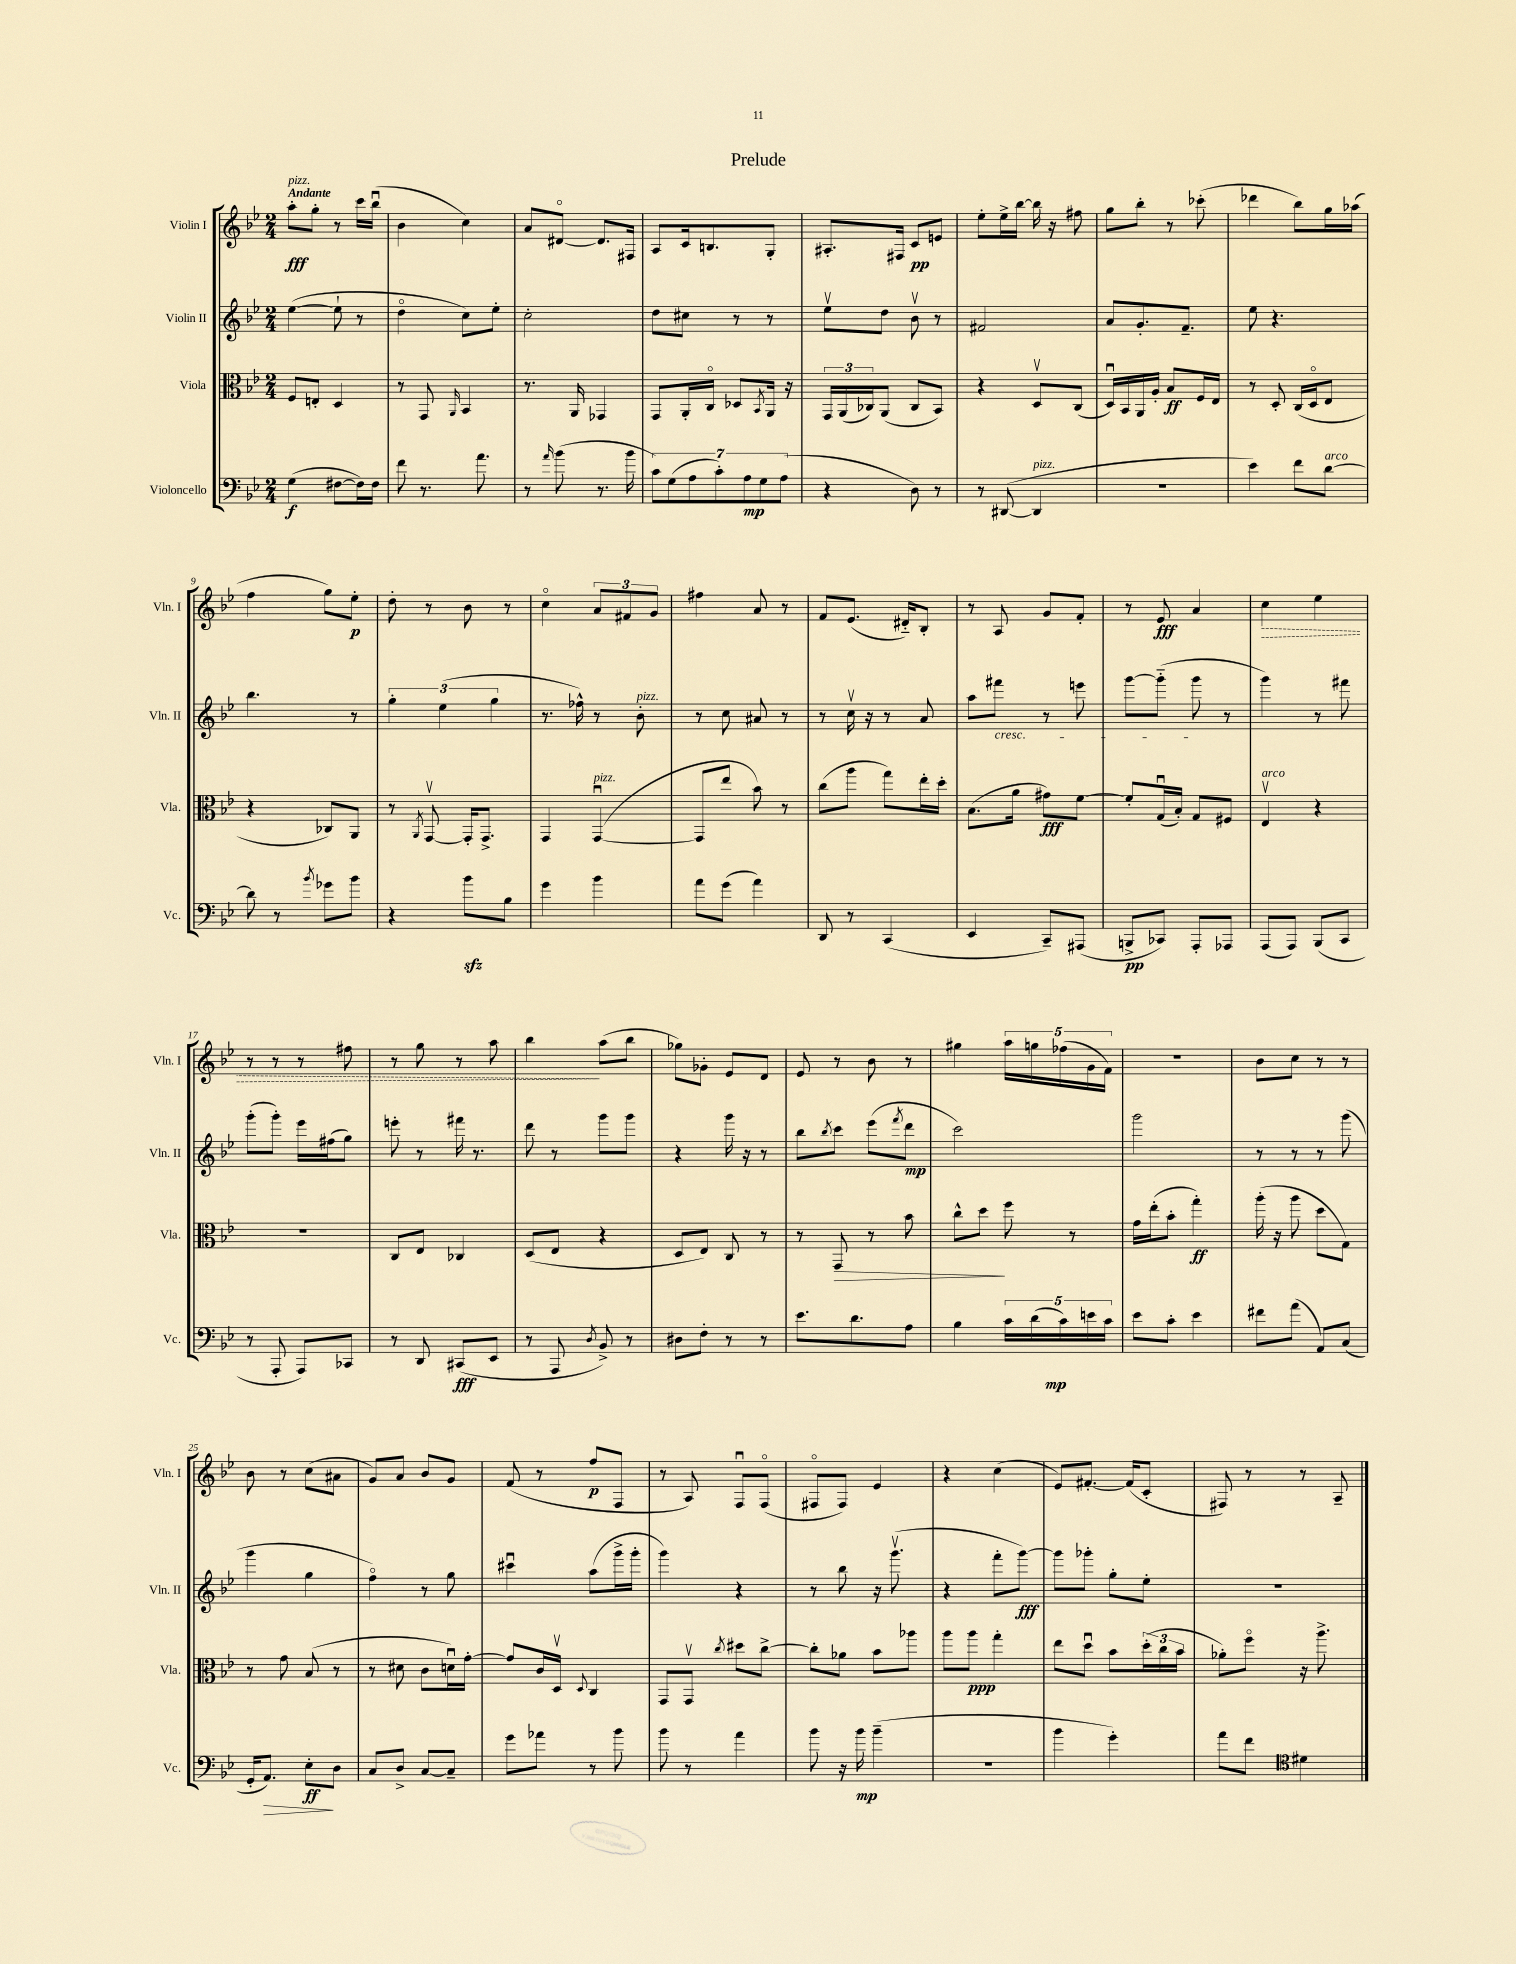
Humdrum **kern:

**kern	**dynam	**kern	**dynam	**kern	**dynam	**kern	**dynam
*part4	*part4	*part3	*part3	*part2	*part2	*part1	*part1
*staff4	*staff4	*staff3	*staff3	*staff2	*staff2	*staff1	*staff1
*I"Violoncello	*	*I"Viola	*	*I"Violin II	*	*I"Violin I	*
*I'Vc.	*	*I'Vla.	*	*I'Vln. II	*	*I'Vln. I	*
*clefF4	*	*clefC3	*	*clefG2	*	*clefG2	*
*k[b-e-]	*	*k[b-e-]	*	*k[b-e-]	*	*k[b-e-]	*
*M2/4	*	*M2/4	*	*M2/4	*	*M2/4	*
=1	=1	=1	=1	=1	=1	=1	=1
!	!	!	!	!	!	!LO:TX:a:B:t=Andante	!
!	!	!	!	!	!	!LO:TX:a:i:t=pizz.	!
(4G\	f	8F/L	.	([4ee-\	.	8aa'\L	fff
.	.	8En'/J	.	.	.	8gg'\J	.
[8F#X\L	.	4D/	.	8ee-`\]	.	8r	.
16F#\L])	.	.	.	8r	.	16ccc\LL	.
16F#\JJ	.	.	.	.	.	(16bb-u\JJ	.
=2	=2	=2	=2	=2	=2	=2	=2
8f\	.	8r	.	4dd\	.	4b-\	.
8.r	.	8GG/	.	.	.	.	.
.	.	16qqAA/	.	.	.	.	.
.	.	4BB-/	.	8cc\L)	.	4cc\)	.
8.a\	.	.	.	.	.	.	.
.	.	.	.	8ee-'\J	.	.	.
=3	=3	=3	=3	=3	=3	=3	=3
8r	.	8.r	.	2cc'\	.	8a/L	.
16qqa/	.	.	.	.	.	.	.
(8b-\	.	.	.	.	.	[8d#X/J	.
.	.	16AA/	.	.	.	.	.
8.r	.	4GG-X/	.	.	.	8.d#/L]	.
16b-\	.	.	.	.	.	16F#X/Jk	.
=4	=4	=4	=4	=4	=4	=4	=4
14c\L)	.	8GG/L	.	8dd\L	.	8A/L	.
(14G\	.	.	.	.	.	.	.
.	.	16AA'/L	.	8cc#X\J	.	16c/k	.
14A\	.	.	.	.	.	.	.
.	.	16C/JJ	.	.	.	8.Bn/	.
14c'\)	.	.	.	.	.	.	.
.	.	8D-X/L	.	8r	.	.	.
14A\	mp	.	.	.	.	.	.
14G\	.	.	.	.	.	.	.
.	.	8qBB-/	.	.	.	.	.
.	.	16AA/Jk	.	8r	.	8G'/J	.
(14A\J	.	.	.	.	.	.	.
.	.	16r	.	.	.	.	.
=5	=5	=5	=5	=5	=5	=5	=5
4r	.	24GG/LL	.	8ee-v\L	.	8.A#X'/L	.
.	.	(24AA/	.	.	.	.	.
.	.	24C-X/J)	.	.	.	.	.
.	.	(8AA/J	.	8dd\J	.	.	.
.	.	.	.	.	.	16F#X/Jk	.
8D\)	.	8C-/L	.	8b-v\	.	8c/L	pp
8r	.	8BB-/J)	.	8r	.	8en/J	.
=6	=6	=6	=6	=6	=6	=6	=6
8r	.	4r	.	2f#X/	.	8ee-'\L	.
([8DD#X/	.	.	.	.	.	16ee-^\L	.
.	.	.	.	.	.	[16bb-\JJ	.
!LO:TX:a:i:t=pizz.	!	!	!	!	!	!	!
4DD#/]	.	8Dv/L	.	.	.	16bb-\]	.
.	.	.	.	.	.	16r	.
.	.	(8C/J	.	.	.	8ff#X\	.
=7	=7	=7	=7	=7	=7	=7	=7
2r	.	16Du/LL)	.	8a/L	.	8gg\L	.
.	.	16BB-/	.	.	.	.	.
.	.	16AA/	.	8.g'/	.	8bb-'\J	.
.	.	16A'/JJ	.	.	.	.	.
.	.	8B-/L	ff	.	.	8r	.
.	.	.	.	8.f~/J	.	.	.
.	.	16F/L	.	.	.	(8ccc-X'\	.
.	.	16E-/JJ	.	.	.	.	.
=8	=8	=8	=8	=8	=8	=8	=8
4e-\)	.	8r	.	8ee-\	.	4ddd-X\	.
.	.	8D'/	.	4.r	.	.	.
8f\L	.	(16C/LL	.	.	.	8bb-\L)	.
.	.	16D/J	.	.	.	.	.
!LO:TX:a:i:t=arco	!	!	!	!	!	!	!
[8d\J	.	8E-/J	.	.	.	16gg\L	.
.	.	.	.	.	.	(16aa-X\JJ	.
!!LO:LB:g=z
=9	=9	=9	=9	=9	=9	=9	=9
8d\]	.	4r	.	4.bb-\	.	4ff\	.
8r	.	.	.	.	.	.	.
8qb-/	.	.	.	.	.	.	.
8g-X\L	.	8C-X/L)	.	.	.	8gg\L)	.
8b-\J	.	8AA/J	.	8r	.	8ee-'\J	p
=10	=10	=10	=10	=10	=10	=10	=10
4r	.	8r	.	6gg'\	.	8dd'\	.
.	.	8qAA/	.	.	.	.	.
.	.	[8GGv/	.	.	.	8r	.
.	.	.	.	(6ee-\	.	.	.
8b-zz\L	.	16GG'/KL]	.	.	.	8b-\	.
.	.	8.GG^/J	.	.	.	.	.
.	.	.	.	6gg\	.	.	.
8B-\J	.	.	.	.	.	8r	.
=11	=11	=11	=11	=11	=11	=11	=11
4g\	.	4GG/	.	8.r	.	4cc\	.
.	.	.	.	16ff-X^^\)	.	.	.
!	!	!LO:TX:a:i:t=pizz.	!	!	!	!	!
4b-\	.	([4GGu/	.	8r	.	12a/L	.
.	.	.	.	.	.	12f#X/	.
!	!	!	!	!LO:TX:a:i:t=pizz.	!	!	!
.	.	.	.	8b-'\	.	.	.
.	.	.	.	.	.	12g/J	.
=12	=12	=12	=12	=12	=12	=12	=12
8a\L	.	8GG/L]	.	8r	.	4ff#X\	.
(8g\J	.	8ee-/J	.	8cc\	.	.	.
4a\)	.	8b-\)	.	8a#X/	.	8a/	.
.	.	8r	.	8r	.	8r	.
=13	=13	=13	=13	=13	=13	=13	=13
8DD/	.	(8cc\L	.	8r	.	8f/L	.
8r	.	8aa\J	.	16ccv\	.	(8.e-/J	.
.	.	.	.	16r	.	.	.
(4CC/	.	8gg\L)	.	8r	.	.	.
.	.	.	.	.	.	16d#X/KL)	.
.	.	16ee-'\L	.	8a/	.	8B-'/J	.
.	.	16dd'\JJ	.	.	.	.	.
=14	=14	=14	=14	=14	=14	=14	=14
4EE-/	.	(8.B-\L	.	8aa\L	.	8r	.
!	!	!	!	!LO:TX:b:i:t=cresc.	!	!	!
.	.	.	.	8fff#X\J	.	8A/	.
.	.	16a\Jk	.	.	.	.	.
8CC~/L)	.	8g#X\L)	fff	8r	.	8g/L	.
(8AAA#X/J	.	[8f\J	.	8eeen\	.	8f'/J	.
=15	=15	=15	=15	=15	=15	=15	=15
8BBBn^/L	pp	8f'/L]	.	[8ggg\L	.	8r	.
8CC-X/J)	.	(16Gu/L	.	(8ggg\J]	.	8e-/	fff
.	.	16B-'/JJ)	.	.	.	.	.
8AAA'/L	.	8G/L	.	8ggg\	.	4a/	.
8AAA-X/J	.	8F#X/J	.	8r	.	.	.
=16	=16	=16	=16	=16	=16	=16	=16
!	!	!LO:TX:a:i:t=arco	!	!	!	!	!
!	!	!	!	!	!	!	!LO:HP:b
(8AAA/L	.	4E-v/	.	4ggg\)	.	4cc\	>
8AAA/J)	.	.	.	.	.	.	.
(8BBB-/L	.	4r	.	8r	.	4ee-\	.
8CC/J	.	.	.	8fff#X\	.	.	.
!!LO:LB:g=z
=17	=17	=17	=17	=17	=17	=17	=17
8r	.	2r	.	(8ggg'\L	.	8r	.
8AAA'/	.	.	.	8ggg'\J)	.	8r	.
8AAA/L)	.	.	.	16eee-\LL	.	8r	.
.	.	.	.	(16ff#X\J	.	.	.
8CC-X/J	.	.	.	8gg\J)	.	8ff#X\	.
=18	=18	=18	=18	=18	=18	=18	=18
8r	.	8C/L	.	8eeen'\	.	8r	.
8DD/	.	8E-/J	.	8r	.	8gg\	.
(8CC#X/L	fff	4C-X/	.	16fff#X\	.	8r	.
.	.	.	.	8.r	.	.	.
8EE-/J	.	.	.	.	.	8aa\	.
=19	=19	=19	=19	=19	=19	=19	=19
8r	.	(8D/L	.	8ddd\	.	4bb-\	.
8AAA/	.	8E-/J	.	8r	.	.	.
8qD/	.	.	.	.	.	.	.
8BB-^/)	.	4r	.	8ggg\L	.	(8aa\L	]
8r	.	.	.	8ggg\J	.	8bb-\J	.
=20	=20	=20	=20	=20	=20	=20	=20
8D#X\L	.	8D/L	.	4r	.	8gg-X\L)	.
8F'\J	.	8E-/J)	.	.	.	8g-X'\J	.
8r	.	8C/	.	16ggg\	.	8e-/L	.
.	.	.	.	16r	.	.	.
8r	.	8r	.	8r	.	8d/J	.
=21	=21	=21	=21	=21	=21	=21	=21
8.e-\L	.	8r	.	8bb-\L	.	8e-/	.
.	.	.	.	8qbb-/	.	.	.
!	!	!	!LO:HP:b	!	!	!	!
.	.	8GG/	>	8ccc\J	.	8r	.
8.d\	.	.	.	.	.	.	.
.	.	8r	.	(8eee-\L	.	8b-\	.
.	.	.	.	8qfff/	.	.	.
8A\J	.	8b-\	.	8ddd\J	mp	8r	.
=22	=22	=22	=22	=22	=22	=22	=22
4B-\	.	8cc^^\L	.	2ccc\)	.	4gg#X\	.
.	.	8dd\J	.	.	.	.	.
20c\LL	.	8ff\	]	.	.	20aa\LL	.
(20d\	.	.	.	.	.	20ggn\	.
20c\)	mp	.	.	.	.	(20ff-X\	.
.	.	8r	.	.	.	.	.
20en\	.	.	.	.	.	20g\	.
20c\JJ	.	.	.	.	.	20f\JJ)	.
=23	=23	=23	=23	=23	=23	=23	=23
8e-\L	.	16g\LL	.	2ggg\	.	2r	.
.	.	(16ee-'\J	.	.	.	.	.
8c'\J	.	8b-'\J	.	.	.	.	.
4e-\	.	4gg'\)	ff	.	.	.	.
=24	=24	=24	=24	=24	=24	=24	=24
8f#X\L	.	(16aa'\	.	8r	.	8b-\L	.
.	.	16r	.	.	.	.	.
(8a\J	.	8aa\	.	8r	.	8cc\J	.
8AA/L)	.	8dd\L	.	8r	.	8r	.
(8C/J	.	8G\J)	.	(8ggg\	.	8r	.
!!LO:LB:g=z
=25	=25	=25	=25	=25	=25	=25	=25
16GG'/KL	.	8r	.	4ggg\	.	8b-\	.
!	!LO:HP:b	!	!	!	!	!	!
8.AA/J)	>	.	.	.	.	.	.
.	.	8g\	.	.	.	8r	.
8E-'\L	ff	(8B-/	.	4gg\	.	(8cc\L	.
8D\J	]	8r	.	.	.	8a#X\J	.
=26	=26	=26	=26	=26	=26	=26	=26
8C/L	.	8r	.	4ff\)	.	8g/L)	.
8D^/J	.	8d#X\	.	.	.	8a/J	.
[8C/L	.	8c\L	.	8r	.	8b-/L	.
8C~/J]	.	16dnu\L)	.	8gg\	.	8g/J	.
.	.	[16g'\JJ	.	.	.	.	.
=27	=27	=27	=27	=27	=27	=27	=27
8g\L	.	8g/L]	.	4ccc#Xu\	.	(8f/	.
8a-X\J	.	16c/L	.	.	.	8r	.
.	.	16Dv/JJ	.	.	.	.	.
.	.	8qqD/	.	.	.	.	.
8r	.	4C/	.	(8aa\L	.	8ff/L	p
8b-\	.	.	.	16ggg^\L	.	8F/J	.
.	.	.	.	16ggg'\JJ	.	.	.
=28	=28	=28	=28	=28	=28	=28	=28
8b-\	.	8GG/L	.	4ggg\)	.	8r	.
8r	.	8GGv/J	.	.	.	8A/)	.
.	.	8qcc/	.	.	.	.	.
4a\	.	8dd#X\L	.	4r	.	8Fu/L	.
.	.	[8cc^\J	.	.	.	(8F/J	.
=29	=29	=29	=29	=29	=29	=29	=29
8b-\	.	8cc'\L]	.	8r	.	8F#X/L	.
16r	.	8a-X\J	.	8bb-\	.	8F#/J)	.
16b-\	mp	.	.	.	.	.	.
(4b-~\	.	8b-\L	.	16r	.	4e-/	.
.	.	.	.	(8.gggv\	.	.	.
.	.	8aa-X\J	.	.	.	.	.
=30	=30	=30	=30	=30	=30	=30	=30
2r	.	8aa\L	.	4r	.	4r	.
.	.	8aa\J	ppp	.	.	.	.
.	.	4gg'\	.	8fff'\L	.	(4cc\	.
.	.	.	.	[8ggg\J)	fff	.	.
=31	=31	=31	=31	=31	=31	=31	=31
4b-\	.	8ee-\L	.	8ggg\L]	.	8e-/L)	.
.	.	8ddu\J	.	8ggg-X'\J	.	[8.f#X'/J	.
4g'\)	.	8b-\L	.	8gg'\L	.	.	.
.	.	.	.	.	.	(16f#/KL]	.
.	.	(24dd'\L	.	8ee-'\J	.	8c'/J	.
.	.	24cc\	.	.	.	.	.
.	.	24b-\JJ	.	.	.	.	.
=32	=32	=32	=32	=32	=32	=32	=32
8a\L	.	8a-X'\L)	.	2r	.	8F#X/)	.
8f\J	.	8ff\J	.	.	.	8r	.
*clefC4	*	*	*	*	*	*	*
4d#X\	.	16r	.	.	.	8r	.
.	.	8.aa^\	.	.	.	.	.
.	.	.	.	.	.	8A~/	.
==	==	==	==	==	==	==	==
*-	*-	*-	*-	*-	*-	*-	*-
